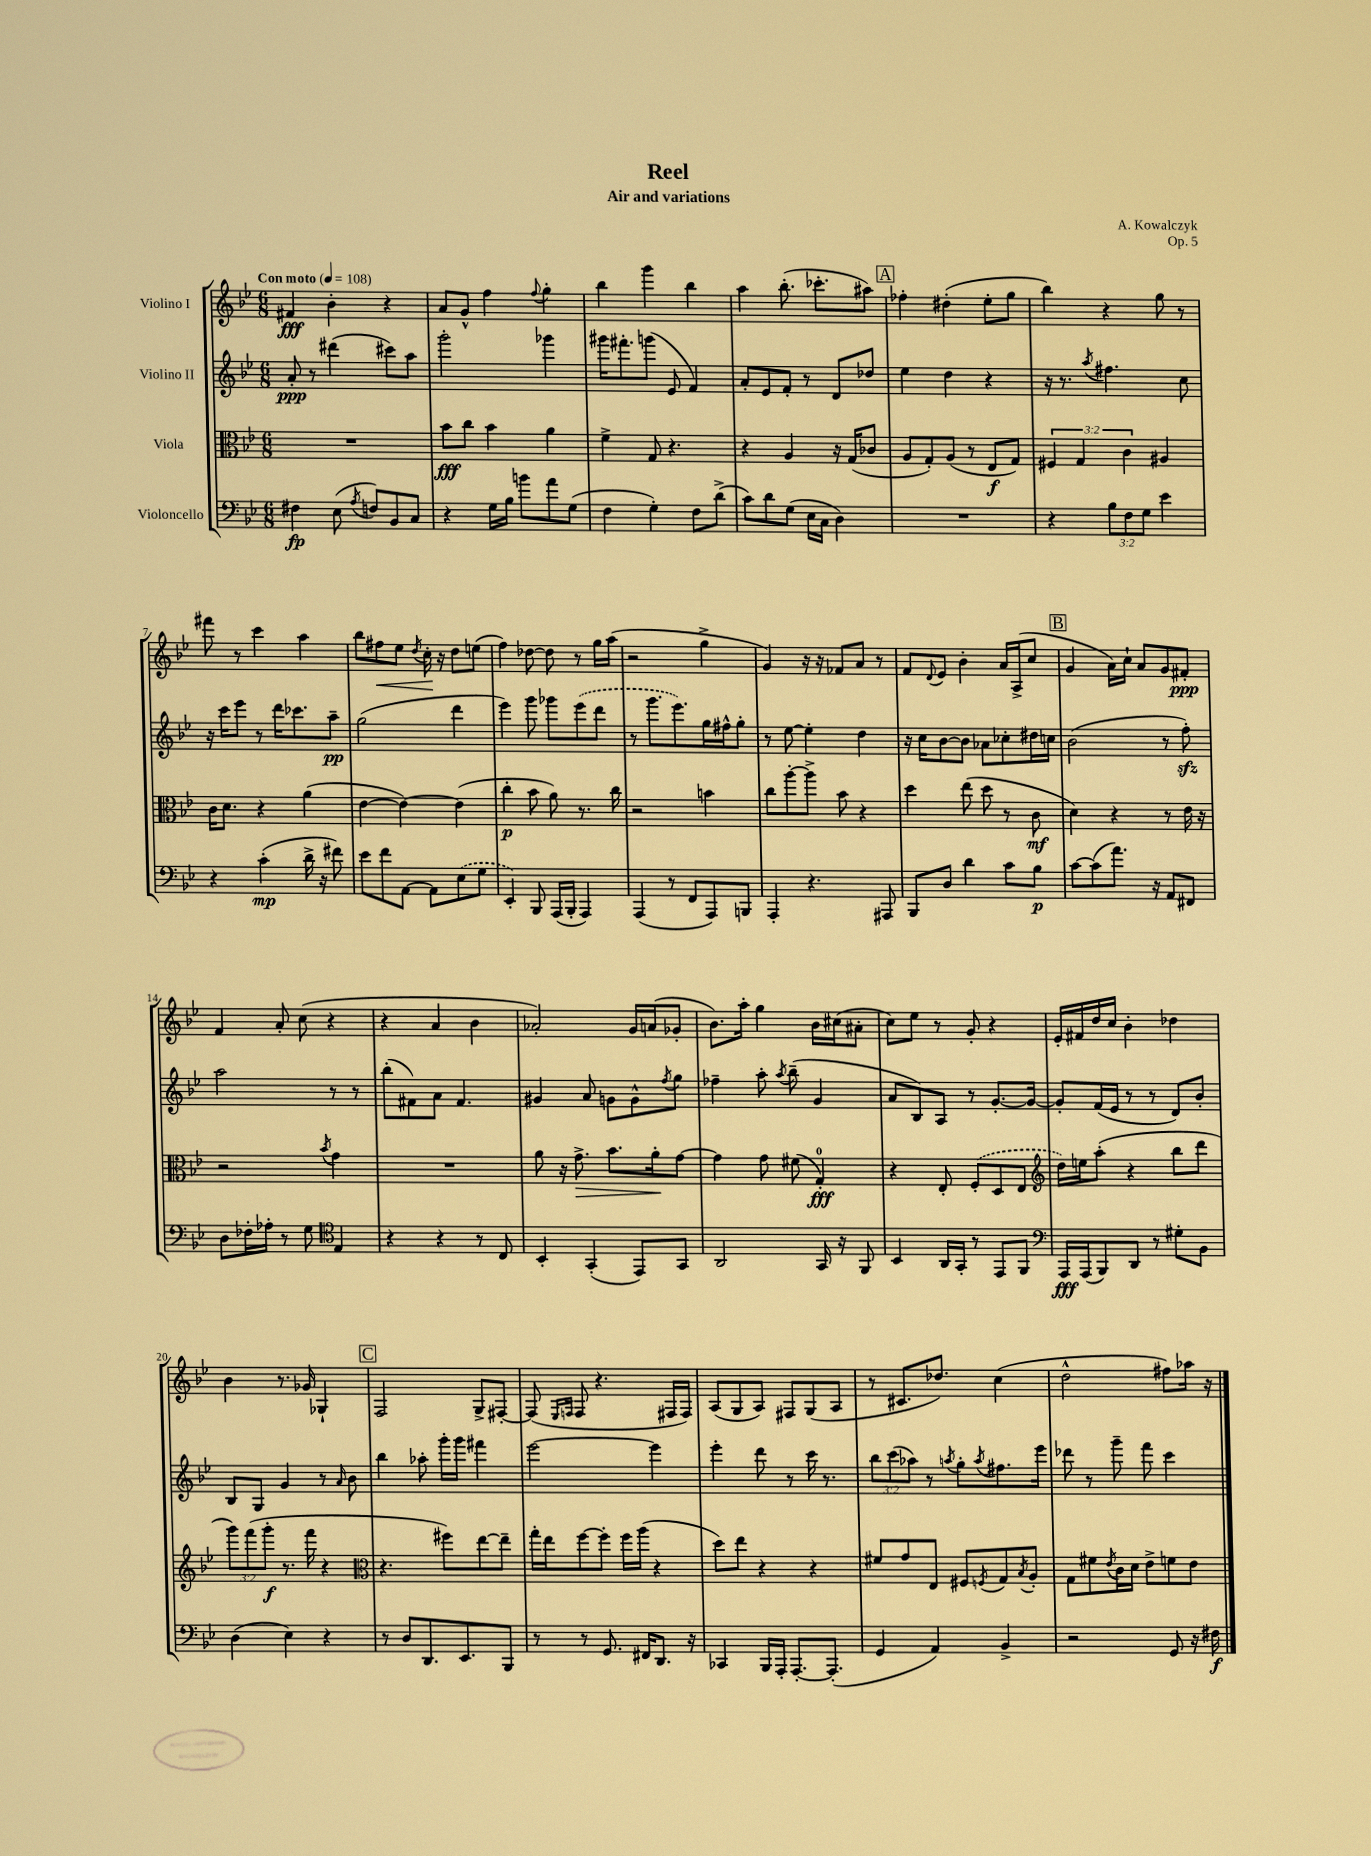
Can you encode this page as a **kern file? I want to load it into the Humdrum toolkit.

**kern	**dynam	**kern	**dynam	**kern	**dynam	**kern	**dynam
*part4	*part4	*part3	*part3	*part2	*part2	*part1	*part1
*staff4	*staff4	*staff3	*staff3	*staff2	*staff2	*staff1	*staff1
*I"Violoncello	*	*I"Viola	*	*I"Violino II	*	*I"Violino I	*
*clefF4	*	*clefC3	*	*clefG2	*	*clefG2	*
*k[b-e-]	*	*k[b-e-]	*	*k[b-e-]	*	*k[b-e-]	*
*M6/8	*	*M6/8	*	*M6/8	*	*M6/8	*
*MM108	*	*MM108	*	*MM108	*	*MM108	*
=1	=1	=1	=1	=1	=1	=1	=1
!	!	!	!	!	!	!LO:TX:a:B:t=Con moto	!
4F#X\	fp	2.r	.	8a'/	ppp	4f#X/	fff
.	.	.	.	8r	.	.	.
(8E-\	.	.	.	(4ddd#X\	.	4b-'\	.
8qA/	.	.	.	.	.	.	.
8Fn/L)	.	.	.	.	.	.	.
8BB-/	.	.	.	8ccc#X\L)	.	4r	.
8C/J	.	.	.	8aa\J	.	.	.
=2	=2	=2	=2	=2	=2	=2	=2
4r	.	8b-\L	fff	2ggg'\	.	8a/L	.
.	.	8cc\J	.	.	.	8g^^/J	.
16G\LL	.	4b-\	.	.	.	4ff\	.
16B-\JJ	.	.	.	.	.	.	.
8bn\L	.	.	.	.	.	.	.
.	.	.	.	.	.	8qqff/	.
8a\	.	4a\	.	4ggg-X\	.	4gg'\	.
(8G\J	.	.	.	.	.	.	.
=3	=3	=3	=3	=3	=3	=3	=3
4F\	.	4f^\	.	16ggg#X\KL	.	4bb-\	.
.	.	.	.	8.fff#X'\	.	.	.
4G'\)	.	8G/	.	(8gggn\J	.	4ggg\	.
.	.	4.r	.	8e-/	.	.	.
8F\L	.	.	.	4f/)	.	4bb-\	.
(8d^\J	.	.	.	.	.	.	.
=4	=4	=4	=4	=4	=4	=4	=4
8c\L)	.	4r	.	8a'/L	.	4aa\	.
8d\	.	.	.	8e-/	.	.	.
(8G\J	.	4A/	.	8f'/J	.	(8.bb-'\	.
16E-\LL	.	.	.	8r	.	.	.
16C\JJ	.	.	.	.	.	8.ccc-X'\L	.
4D\)	.	16r	.	8d/L	.	.	.
.	.	(16G/KL	.	.	.	.	.
.	.	8c-X/J	.	8dd-X/J	.	8aa#X\J)	.
!!LO:REH:place=s1:t=A
=5	=5	=5	=5	=5	=5	=5	=5
2.r	.	8A/L	.	4ee-\	.	4ff-X'\	.
.	.	8G'/)	.	.	.	.	.
.	.	(8A/J	.	4dd\	.	(4dd#X'\	.
.	.	8r	.	.	.	.	.
.	.	8E-/L	f	4r	.	8ee-'\L	.
.	.	8G/J)	.	.	.	8gg\J	.
=6	=6	=6	=6	=6	=6	=6	=6
4r	.	6F#X/	.	16r	.	4bb-\)	.
.	.	.	.	8.r	.	.	.
.	.	6G/	.	.	.	.	.
.	.	.	.	8qaa/	.	.	.
12B-\L	.	.	.	4.ff#X\	.	4r	.
12F\	.	6c\	.	.	.	.	.
12G\J	.	.	.	.	.	.	.
4e-\	.	4A#X/	.	.	.	8gg\	.
.	.	.	.	8cc\	.	8r	.
!!LO:LB:g=z
=7	=7	=7	=7	=7	=7	=7	=7
4r	.	16c\KL	.	16r	.	8fff#X\	.
.	.	8.d\J	.	16ccc\KL	.	.	.
.	.	.	.	8eee-\J	.	8r	.
(4c'\	mp	4r	.	8r	.	4ccc\	.
.	.	.	.	16ddd\KL	.	.	.
.	.	.	.	8.ccc-X\	.	.	.
16d^\	.	(4a\	.	.	.	4aa\	.
16r	.	.	.	.	.	.	.
8f#X\)	.	.	.	8aa~\J	pp	.	.
=8	=8	=8	=8	=8	=8	=8	=8
8e-\L	.	[4e-\	.	(2gg\	.	8bb-\L	.
!	!	!	!	!	!	!	!LO:HP:b
8f\	.	.	.	.	.	8ff#X\	<
[8AA\J	.	4e-\_)	.	.	.	8ee-\J	.
.	.	.	.	.	.	8qdd/	.
8AA\L]	.	.	.	.	.	16cc'\	.
.	.	.	.	.	.	16r	[
(8E-\	.	(4e-\]	.	4ddd\	.	8dd\L	.
8G\J	.	.	.	.	.	(8een\J	.
=9	=9	=9	=9	=9	=9	=9	=9
4EE-'/)	.	4cc'\	p	4eee-\)	.	4ff\)	.
8BBB-/	.	8b-\	.	8ggg\	.	[8dd-X\	.
(16AAA/LL	.	8a\)	.	8ggg-X\L	.	8dd-\]	.
16BBB-'/JJ	.	.	.	.	.	.	.
4AAA/)	.	8.r	.	(8eee-\	.	8r	.
.	.	.	.	8ddd\J	.	16gg\LL	.
.	.	16cc\	.	.	.	(16aa\JJ	.
=10	=10	=10	=10	=10	=10	=10	=10
(4AAA/	.	2r	.	8r	.	2r	.
.	.	.	.	8.ggg\L	.	.	.
8r	.	.	.	.	.	.	.
.	.	.	.	8.eee-\)	.	.	.
8FF/L	.	.	.	.	.	.	.
8AAA/)	.	4bn\	.	16gg\L	.	4gg^\	.
.	.	.	.	16ff#X^^\J	.	.	.
8BBBn/J	.	.	.	8gg'\J	.	.	.
=11	=11	=11	=11	=11	=11	=11	=11
4AAA'/	.	8cc\L	.	8r	.	4g/)	.
.	.	[8aa'\	.	[8ee-\	.	.	.
4.r	.	8aa^\J]	.	4ee-'\]	.	16r	.
.	.	.	.	.	.	16r	.
.	.	8b-\	.	.	.	8f-X/L	.
.	.	4r	.	4dd\	.	8a/J	.
8AAA#X/	.	.	.	.	.	8r	.
=12	=12	=12	=12	=12	=12	=12	=12
8BBB-/L	.	4dd\	.	16r	.	8f/L	.
.	.	.	.	16cc\KL	.	.	.
.	.	.	.	.	.	8qqd/	.
8D/J	.	.	.	[8b-\	.	8e-/J	.
4d\	.	(8ee-\	.	8b-\J]	.	4b-'\	.
.	.	8dd\	.	8a-X\L	.	.	.
8c\L	.	8r	.	8cc-X'\	.	16a/LL	.
.	.	.	.	.	.	(16A^/J	.
8B-\J	p	8c\	mf	16dd#X\L	.	8cc/J	.
.	.	.	.	16ccn\JJ	.	.	.
!!LO:REH:place=s1:t=B
=13	=13	=13	=13	=13	=13	=13	=13
[8c\L	.	4d\)	.	(2b-\	.	4g/	.
(8c\]	.	.	.	.	.	.	.
8.a\J)	.	4r	.	.	.	16a\LL)	.
.	.	.	.	.	.	16cc`\JJ	.
.	.	.	.	.	.	8a/L	.
16r	.	.	.	.	.	.	.
8AA/L	.	8r	.	8r	.	8g/	.
8FF#X/J	.	16e-\	.	8ffzz'\)	.	8f#X'/J	ppp
.	.	16r	.	.	.	.	.
!!LO:LB:g=z
=14	=14	=14	=14	=14	=14	=14	=14
8D\L	.	2r	.	2aa\	.	4f/	.
16F-X'\L	.	.	.	.	.	.	.
16A-X'\JJ	.	.	.	.	.	.	.
8r	.	.	.	.	.	8a'/	.
8G\	.	.	.	.	.	(8cc\	.
*clefC4	*	*	*	*	*	*	*
.	.	8qb-/	.	.	.	.	.
4E-/	.	4g\	.	8r	.	4r	.
.	.	.	.	8r	.	.	.
=15	=15	=15	=15	=15	=15	=15	=15
4r	.	2.r	.	(8bb-'\L	.	4r	.
.	.	.	.	8f#X\)	.	.	.
4r	.	.	.	8a\J	.	4a/	.
.	.	.	.	4.f#/	.	.	.
8r	.	.	.	.	.	4b-\	.
8C/	.	.	.	.	.	.	.
=16	=16	=16	=16	=16	=16	=16	=16
4BB-'/	.	8a\	.	4g#X/	.	2a-X'/)	.
.	.	16r	.	.	.	.	.
!	!	!	!LO:HP:b	!	!	!	!
.	.	8.g^\	>	.	.	.	.
(4GG'/	.	.	.	8a/	.	.	.
.	.	8.b-\L	.	8gn\L	.	.	.
8EE-/L)	.	.	.	8g^^\	.	16g/LL	.
.	.	16a'\k	.	.	.	(16an/J	.
.	.	.	.	8qff/	.	.	.
8GG/J	.	[8g\J	]	8gg\J	.	8g-X'/J	.
=17	=17	=17	=17	=17	=17	=17	=17
2AA/	.	4g\]	.	4ff-X~\	.	8.b-\L)	.
.	.	.	.	.	.	16aa'\Jk	.
.	.	8g\	.	8aa'\	.	4gg\	.
.	.	.	.	8qaa/	.	.	.
.	.	(8f#X\	.	(8bb-~\	.	.	.
16GG/	.	4G'/)	fff	4g/	.	16b-\LL	.
16r	.	.	.	.	.	(16cc#X\J	.
8FF/	.	.	.	.	.	8a#X'\J	.
=18	=18	=18	=18	=18	=18	=18	=18
4BB-/	.	4r	.	8a/L	.	8cc\L)	.
.	.	.	.	8B-/)	.	8ee-\J	.
16AA/LL	.	8E-'/	.	8A/J	.	8r	.
16GG'/JJ	.	.	.	.	.	.	.
8r	.	(8F'/L	.	8r	.	8g'/	.
8EE-/L	.	8D/	.	[8.g'/L	.	4r	.
8FF/J	.	8E-/J	.	.	.	.	.
.	.	.	.	16g/Jk_	.	.	.
=19	=19	=19	=19	=19	=19	=19	=19
*clefF4	*	*clefG2	*	*	*	*	*
16AAA/LL	fff	16dd\LL)	.	8g'/L]	.	16e-'/LL	.
(16AAA/J	.	16een\J	.	.	.	16f#X/	.
8BBB-/)	.	(8aa'\J	.	(16f/L	.	16dd/	.
.	.	.	.	16e-/JJ	.	16cc/JJ	.
8DD/J	.	4r	.	8r	.	4b-'\	.
8r	.	.	.	8r	.	.	.
8G#X'\L	.	8bb-\L	.	8d/L)	.	4dd-X\	.
8BB-\J	.	8ddd\J	.	8b-'/J	.	.	.
!!LO:LB:g=z
=20	=20	=20	=20	=20	=20	=20	=20
(4D\	.	12ggg\L)	.	8B-/L	.	4b-\	.
.	.	(12fff\	.	.	.	.	.
.	.	.	.	8G/J	.	.	.
.	.	12ggg'\J	f	.	.	.	.
4E-\)	.	8.r	.	4g/	.	8.r	.
.	.	16fff\	.	.	.	16g-X/	.
4r	.	4r	.	8r	.	4G-X`/	.
.	.	.	.	16qqa/	.	.	.
.	.	.	.	8b-\	.	.	.
!!LO:REH:place=s1:t=C
=21	=21	=21	=21	=21	=21	=21	=21
*	*	*clefC3	*	*	*	*	*
8r	.	4.r	.	4bb-\	.	2F/	.
8D/L	.	.	.	.	.	.	.
8.DD/	.	.	.	8aa-X'\	.	.	.
.	.	8ff#X\L)	.	16ggg'\LL	.	.	.
8.EE-/	.	.	.	16ggg\JJ	.	.	.
.	.	[8ee-\	.	4fff#X\	.	8G^/L	.
8BBB-/J	.	8ee-~\J]	.	.	.	[8F#X'/J	.
=22	=22	=22	=22	=22	=22	=22	=22
8r	.	16gg'\LL	.	[2eee-\	.	(8F#/]	.
.	.	16ee-\J	.	.	.	.	.
.	.	.	.	.	.	16qqE-/LL	.
.	.	.	.	.	.	16qqFn/JJ	.
8r	.	[8ff\	.	.	.	8F/	.
8.GG/	.	8ff'\J]	.	.	.	4.r	.
.	.	16ff\LL	.	.	.	.	.
16FF#X/KL	.	(16aa\JJ	.	.	.	.	.
8.DD/J	.	4r	.	4eee-\]	.	.	.
.	.	.	.	.	.	16F#X/LL	.
16r	.	.	.	.	.	16F#/JJ)	.
=23	=23	=23	=23	=23	=23	=23	=23
4CC-X/	.	8dd\L)	.	4eee-'\	.	(8A/L	.
.	.	8ee-\J	.	.	.	8G/	.
16BBB-/LL	.	4r	.	8ddd\	.	8A/J)	.
16AAA'/JJ	.	.	.	.	.	.	.
[8.AAA'/L	.	.	.	8r	.	8F#X/L	.
.	.	4r	.	16ccc\	.	(8G/	.
(8.AAA'/J]	.	.	.	8.r	.	.	.
.	.	.	.	.	.	8A/J	.
=24	=24	=24	=24	=24	=24	=24	=24
4GG/	.	8f#X/L	.	12bb-\L	.	8r	.
.	.	.	.	(12ccc\	.	.	.
.	.	8g/	.	.	.	8.c#X/L	.
.	.	.	.	12aa-X\J)	.	.	.
4AA/)	.	8E-/J	.	8r	.	.	.
.	.	.	.	.	.	8.dd-X/J)	.
.	.	.	.	8qaan/	.	.	.
.	.	8F#X/L	.	8gg'\L	.	.	.
.	.	8qFn/	.	8qaa/	.	.	.
4BB-^/	.	8G/	.	8.ff#X\	.	(4cc\	.
.	.	8qB-/	.	.	.	.	.
.	.	8A'/J	.	.	.	.	.
.	.	.	.	16eee-\Jk	.	.	.
=25	=25	=25	=25	=25	=25	=25	=25
2r	.	8G\L	.	8ddd-X\	.	2dd^^\	.
.	.	8f#X\	.	8r	.	.	.
.	.	8qe-/	.	.	.	.	.
.	.	16c\L	.	8ggg~\	.	.	.
.	.	16d\JJ	.	.	.	.	.
.	.	8e-^\L	.	8fff\	.	.	.
8GG/	.	8fn\	.	4ccc\	.	8ff#X\L)	.
16r	.	8e-\J	.	.	.	16aa-X\Jk	.
16F#X\	f	.	.	.	.	16r	.
==	==	==	==	==	==	==	==
*-	*-	*-	*-	*-	*-	*-	*-
